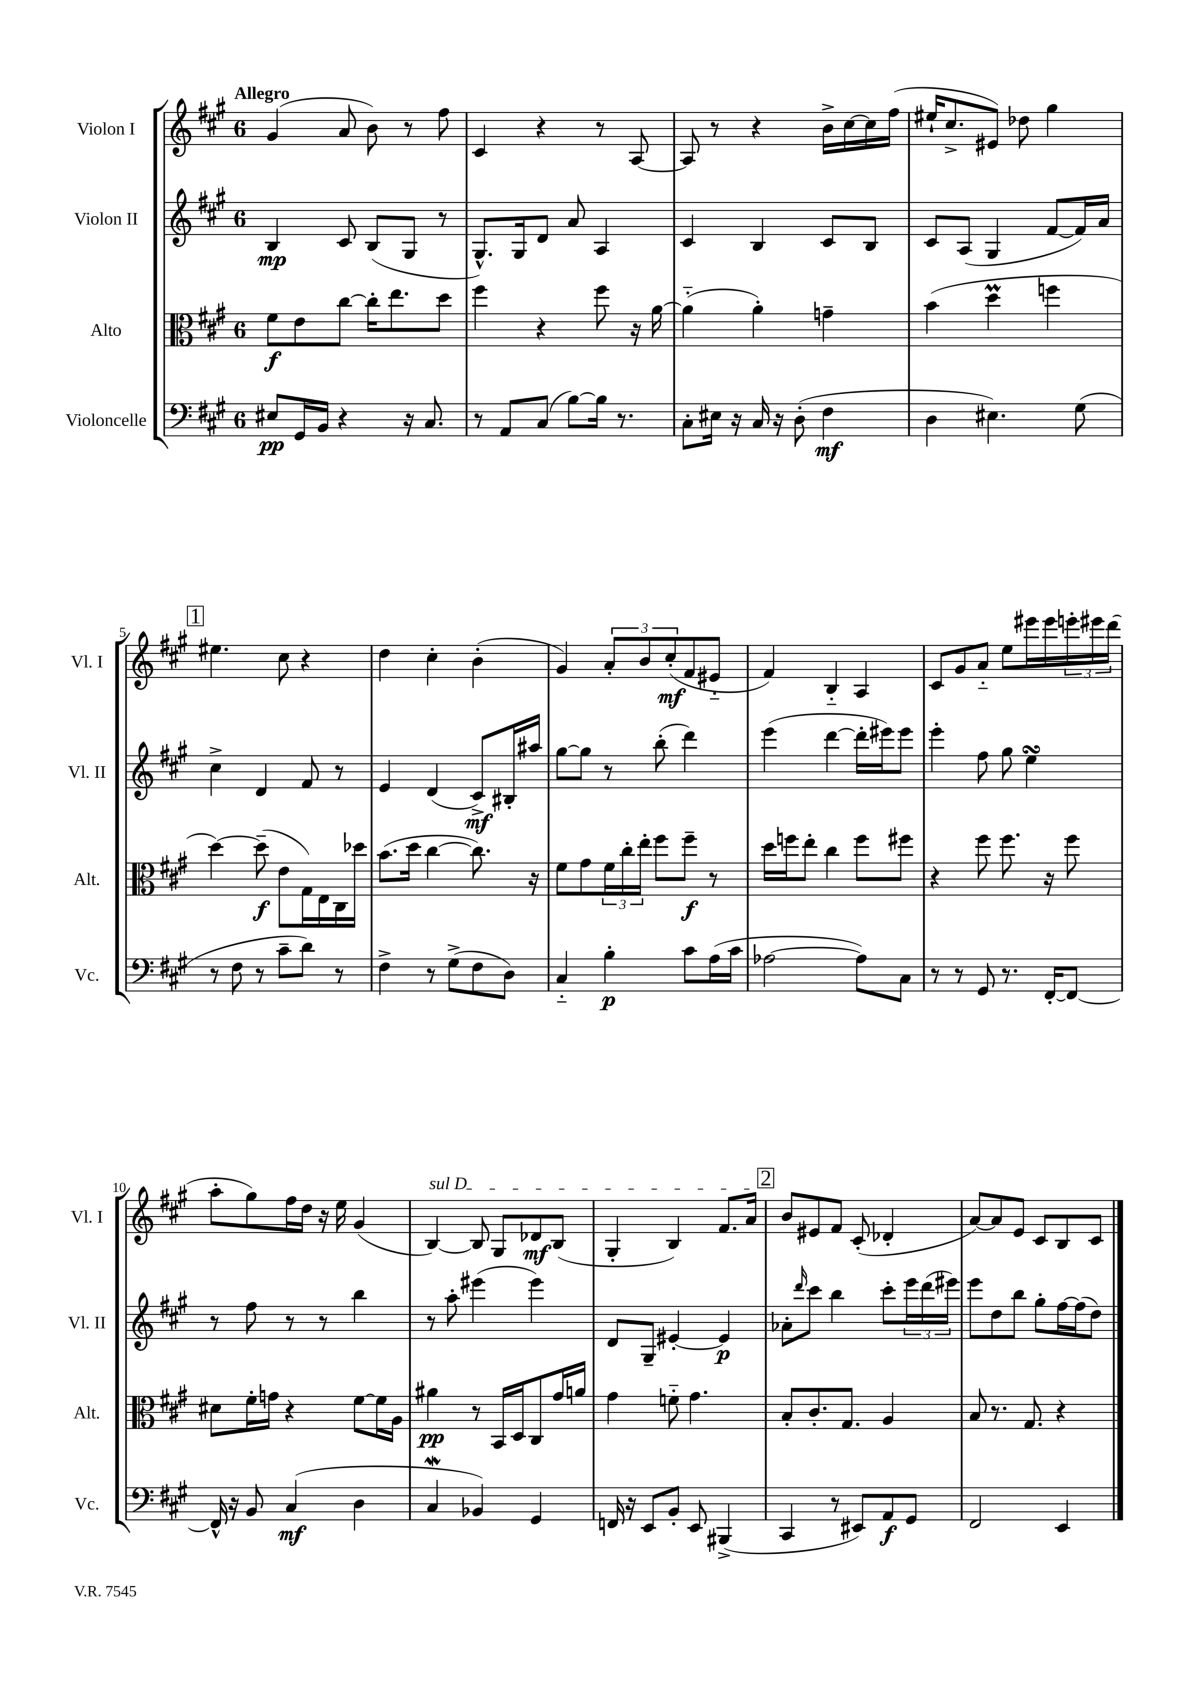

**kern	**kern	**kern	**kern
*staff4	*staff3	*staff2	*staff1
*clefF4	*clefC3	*clefG2	*clefG2
*k[f#c#g#]	*k[f#c#g#]	*k[f#c#g#]	*k[f#c#g#]
*M6/8	*M6/8	*M6/8	*M6/8
8E#	8f#	4B	(4g#
16GG#	8e	.	.
16BB	.	.	.
4r	[8cc#	8c#	8a
.	16cc#']	(8B	8b)
.	8.ee	.	.
16r	.	8G#	8r
8.C#	.	.	.
.	8dd	8r	8ff#
=	=	=	=
8r	4ff#	8.G#^^)	4c#
8AA	.	.	.
.	.	16G#	.
(8C#	4r	8d	4r
[8B)	.	8a	.
16B]	8ff#	4A	8r
8.r	.	.	.
.	16r	.	[8A
.	[16a	.	.
=	=	=	=
8C#'	(4a'~]	4c#	8A]
16E#	.	.	8r
16r	.	.	.
16C#	4a')	4B	4r
16r	.	.	.
(8D'	.	.	.
4F#	4g~	8c#	16b^
.	.	.	[16cc#
.	.	8B	16cc#]
.	.	.	(16ff#
=	=	=	=
4D	(4b	8c#	16ee#`
.	.	.	8.cc#^
.	.	(8A	.
4.E#)	4dd	4G#	8e#)
.	.	.	8dd-
.	4ff	[8f#	4gg#
(8G#	.	16f#])	.
.	.	16a	.
=	=	=	=
8r	[4dd)	4cc#^	4.ee#
8F#	.	.	.
8r	(8dd~]	4d	.
8c#~	8e	.	8cc#
8d)	16G#)	8f#	4r
.	16E	.	.
8r	16C#	8r	.
.	16dd-	.	.
=	=	=	=
4F#^	(8.b	4e	4dd
.	16dd	.	.
8r	[4cc#	(4d	4cc#'
(8G#^	.	.	.
8F#	8.cc#])	8c#^)	(4b'
8D)	.	16B#'	.
.	16r	16aa#	.
=	=	=	=
4C#'~	8f#	[8gg#	4g#)
.	8g#	8gg#]	.
4B'	24f#	8r	12a'
.	24cc#'	.	.
.	24ee'	.	12b
.	8ff#	(8bb'	.
.	.	.	(12cc#'
8c#	8ff#~	4ddd)	8f#
(16A	8r	.	8e#'~
16c#	.	.	.
=	=	=	=
[2A-	16dd	(4eee	4f#)
.	16ff	.	.
.	8ee'	.	.
.	4cc#	[4ddd	4B'~
8A-])	8ff	16ddd']	4A
.	.	16eee#)	.
8C#	8ff#	8eee#	.
=	=	=	=
8r	4r	4eee'	8c#
8r	.	.	8g#
8GG#	8ff#	8ff#	8a'~
8.r	8.ff#	8gg#	8ee
.	.	4ee	16eee#
[16FF#'	16r	.	16eee#
8FF#_	8ff#	.	24eee'
.	.	.	24eee#
.	.	.	(24ddd
=	=	=	=
16FF#^^]	8d#	8r	8aa'
16r	.	.	.
8BB	16f#'	8ff#	8gg#)
.	16g	.	.
(4C#	4r	8r	16ff#
.	.	.	16dd
.	.	8r	16r
.	.	.	16ee
4D	[8f#	4bb	(4g#
.	16f#]	.	.
.	16A	.	.
=	=	=	=
4C#	4a#	8r	[4B)
.	.	8aa'	.
4BB-)	8r	(4eee#	8B]
.	16BB	.	8G#
.	16D	.	.
4GG#	8C#	4eee#)	8d-
.	16g#	.	(8B
.	16a	.	.
=	=	=	=
16FF	4g#	8d	4G#'
16r	.	.	.
8EE	.	8G#~	.
8BB'	8f'~	[4e#'	4B)
8EE	4.g#	.	.
(4BBB#^	.	4e#]	8.f#
.	.	.	16a
=	=	=	=
4CC#	8B'	8a-'	8b
.	.	16qqddd	.
.	8.c#'	8ccc#	8e#
8r	.	4bb	8f#
.	8.G#	.	.
8EE#)	.	.	(8c#'
8AA	4A	8ccc#'	4d-'
8GG#	.	24eee	.
.	.	(24ddd	.
.	.	24eee#)	.
=	=	=	=
2FF#	8B	8eee	[8a)
.	8.r	8dd	8a]
.	.	8bb	8e
.	8.G#	.	.
.	.	8gg#'	8c#
4EE	4r	[16ff#	8B
.	.	(16ff#]	.
.	.	8dd)	8c#
==	==	==	==
*-	*-	*-	*-
